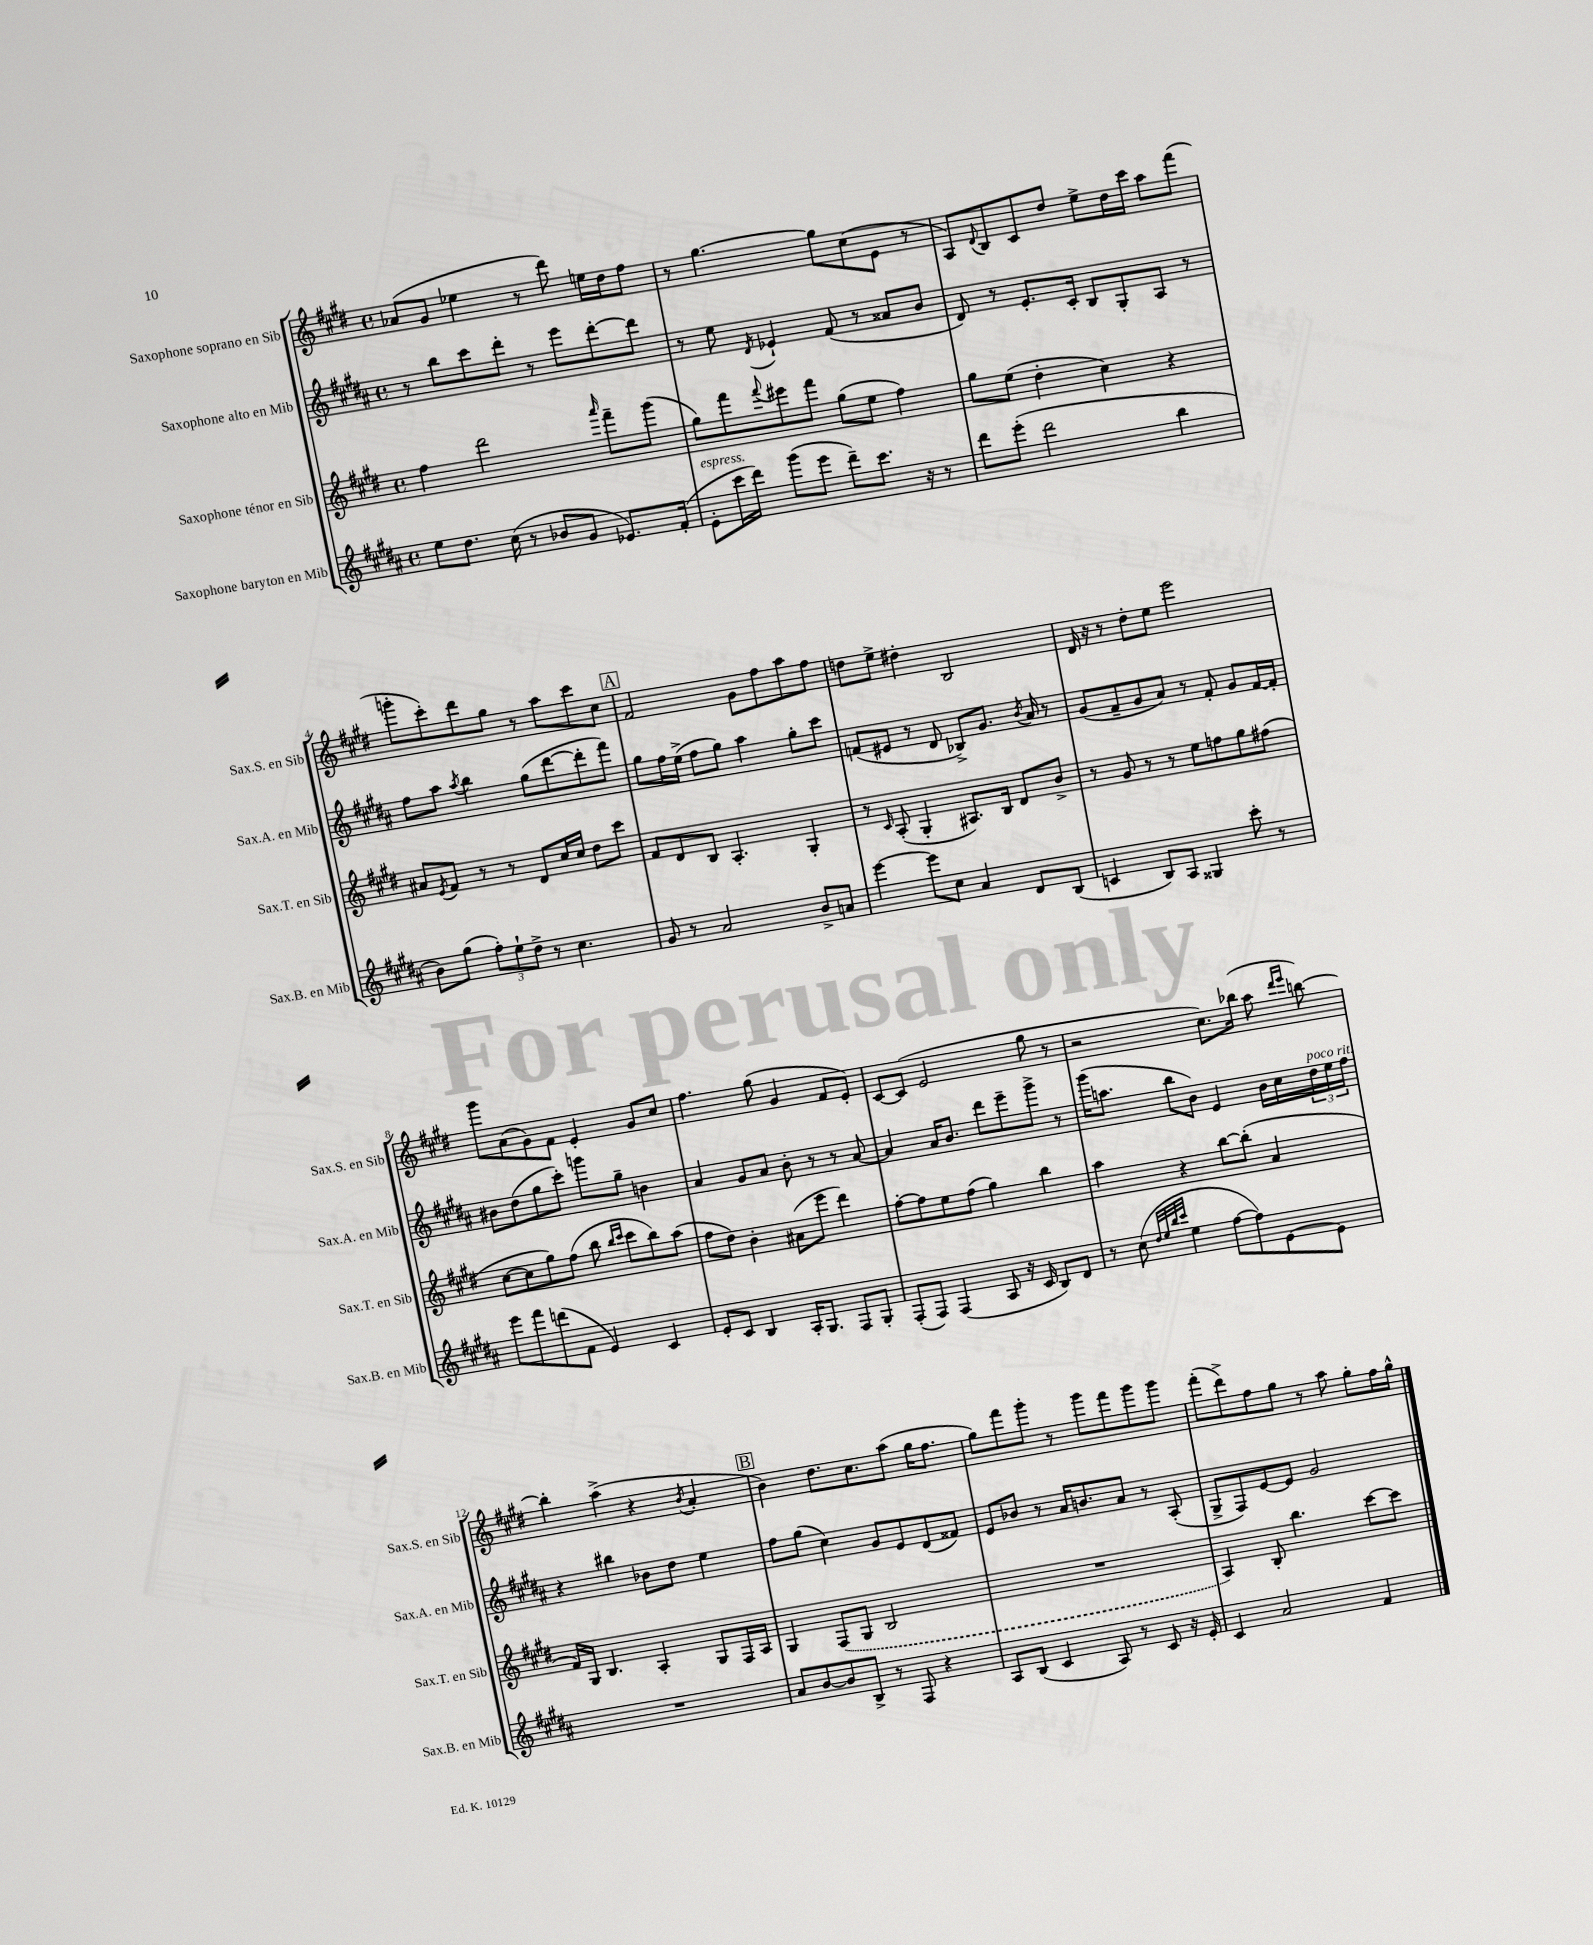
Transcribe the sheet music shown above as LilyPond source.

<<
\new StaffGroup <<
\new Staff = "s0" \with { instrumentName = "Saxophone soprano en Sib" shortInstrumentName = "Sax.S. en Sib" } {
    \clef treble \key e \major \defaultTimeSignature \time 4/4
    aes'8( gis'8 ees''4 r8 dis'''8) e''16 dis''16 fis''8 |
    r8 gis''4.~ gis''8 cis''8( e'8 r8 |
    a8) \appoggiatura { dis'8 } b8 cis'8 dis''8 e''8-> dis''16 cis'''16 a''8 fis'''8( |
    g'''8-. cis'''8-.) dis'''8 gis''8 r8 a''8 cis'''8 cis''8 |
    \mark \markup { \box "A" } fis'2 gis'8 fis''8 a''8 fis''8 |
    d''8 e''8-> dis''4-. b2 |
    dis'16 r16 r8 dis''8-. e''8 e'''2 |
    gis'''8 a'8( gis'8) fis'8 e'4-. gis'8 cis''8 |
    fis''4. gis''8( gis'4 fis'8 e'8-.) |
    cis'8~ cis'8( e'2 gis''8 r8 |
    r2 cis''8.) bes''16( a''8 \grace { dis'''16 e'''16 } b''8~) |
    b''4-. a''4->( r4 \acciaccatura { b'8 } a'4-. |
    \mark \markup { \box "B" } b'4) dis''8. cis''8. a''8( gis''16 fis''8. |
    gis''8) fis'''8 gis'''8-. r8 gis'''8 fis'''8 gis'''8 gis'''8 |
    fis'''8-.( dis'''8->) fis''8 gis''8 r8 a''8 gis''8-. fis''16 gis''16-^ \bar "|." |
}
\new Staff = "s1" \with { instrumentName = "Saxophone alto en Mib" shortInstrumentName = "Sax.A. en Mib" } {
    \clef treble \key b \major \defaultTimeSignature \time 4/4
    r8 b''8 cis'''8 dis'''8-. r8 e'''8 dis'''8~-. dis'''8 |
    r8 e''8 \acciaccatura { dis'8 } ees'4-! fis'8( r8 aisis'8 b'8 |
    dis'8) r8 e'8.-. cis'16-. b8 gis8-. ais8 r8 |
    fis''8 ais''8 \acciaccatura { ais''8 } b''4 gis''8( dis'''8~ dis'''8-. fis'''8) |
    \mark \markup { \box "A" } gis''8 fis''16 e''16->( fis''8 gis''8) ais''4 gis''8-. cis'''8 |
    f'8( eis'8 r8 dis'8 bes8->) gis'8. \acciaccatura { b'8 } ais'16 r8 |
    gis'8( fis'8-- gis'8 ais'8) r8 fis'8-. gis'8 fis'16~ fis'16-. |
    bis'8 dis''8( gis''8 cis'''8-.) g'''8 gis''8-- b'4 |
    ais'4 gis'8 ais'8 b'8-. r8 r8 ais'8~ |
    ais'4 ais'16 b'8. dis'''8 e'''8-- gis'''8-> r8 |
    gis'''16( a''8. b''8 b'8) e'4 b'16 cis''16 \tuplet 3/2 { dis''16^\markup { \italic "poco rit." } e''16 fis''16 } |
    r4 bis''4 bes'8 dis''8 e''4 |
    \mark \markup { \box "B" } fis''8 gis''8( cis''4) gis'8 e'8 dis'8( fisis'8) |
    e'8 bes'8 r8 ais'16 b'8. ais'8 r8 ais8-.( |
    gis8-> fis8) e'8~ e'8 gis'2 \bar "|." |
}
\new Staff = "s2" \with { instrumentName = "Saxophone ténor en Sib" shortInstrumentName = "Sax.T. en Sib" } {
    \clef treble \key e \major \defaultTimeSignature \time 4/4
    fis''4 dis'''2 \grace { a'''16 } fis'''8-- gis'''8( |
    gis''8) fis'''8 \appoggiatura { fis'''8 } eis'''8 fis'''8 gis''8( e''8 fis''4) |
    gis''8 e''8( dis''4-. cis''4) r4 |
    ais'8 \acciaccatura { e'8 } fis'8 r8 r8 dis'8 cis''16 cis''16 dis''8 cis'''8 |
    \mark \markup { \box "A" } fis'8 dis'8 b8 a4.-. gis4-. |
    r8 \grace { cis'16 } a8-.( gis4-. ais8.) b16 dis'8 b'8-> |
    r8 gis'8 r8 r8 e''8 f''8 gis''8 fis''8( |
    cis''8~ cis''8 gis''8) fis''8( b''8 \grace { b''16 cis'''16 } cis'''8 b''8) a''8( |
    fis''8 dis''8) b'4-. ais'8( e'''8 dis'''4) |
    fis''8~-. fis''8 e''8 fis''8( gis''4) b''4 |
    a''4 r4 b''8~ b''8-.( a'4 |
    fis'16) gis16 b4. a4-. gis8 fis16 a16 |
    \mark \markup { \box "B" } gis4 \once \slurDashed fis8( gis8 b2 |
    R1 |
    a4) b8-. b''4. cis'''8~ cis'''8 \bar "|." |
}
\new Staff = "s3" \with { instrumentName = "Saxophone baryton en Mib" shortInstrumentName = "Sax.B. en Mib" } {
    \clef treble \key b \major \defaultTimeSignature \time 4/4
    e''8 dis''8. cis''16( r8 bes'8 gis'8 ees'8.) fis'16-.( |
    e'8-.^\markup { \italic "espress." } cis'''16 dis'''16) gis'''8( e'''8 dis'''8--) cis'''8. r16 r8 |
    dis'''8 e'''8-.( dis'''2 b''4 |
    b'8) gis''8( \tuplet 3/2 { fis''8-.) e''8-! dis''8-> } r8 cis''4. |
    \mark \markup { \box "A" } gis'8 r8 ais'2 b'8-> a'8 |
    e'''4~ e'''8 cis''8 ais'4 dis'8 b8( |
    c'4 b8) ais8 gisis4 cis'''8-. r8 |
    e'''8 fis'''8 d'''8( fis'8 e'4) cis'4 |
    e'8-. cis'8 b4 ais16-. gis8. fis8 gis8-. |
    fis8-.( fis8) fis4( ais8 r16 cis'16 b8) dis'8 |
    r8 cis''8( \grace { dis''32 e''32 b''32 cis'''32 } e''4 fis''8~ fis''8) e'8~ e'8 |
    R1 |
    \mark \markup { \box "B" } ais'8 b'8~ b'8 b8-> r8 fis8 r4 |
    ais8 b8( cis'4 ais8) r8 cis'8 r16 e'16-. |
    cis'4 ais'2 fis'4 \bar "|." |
}
>>
>>
